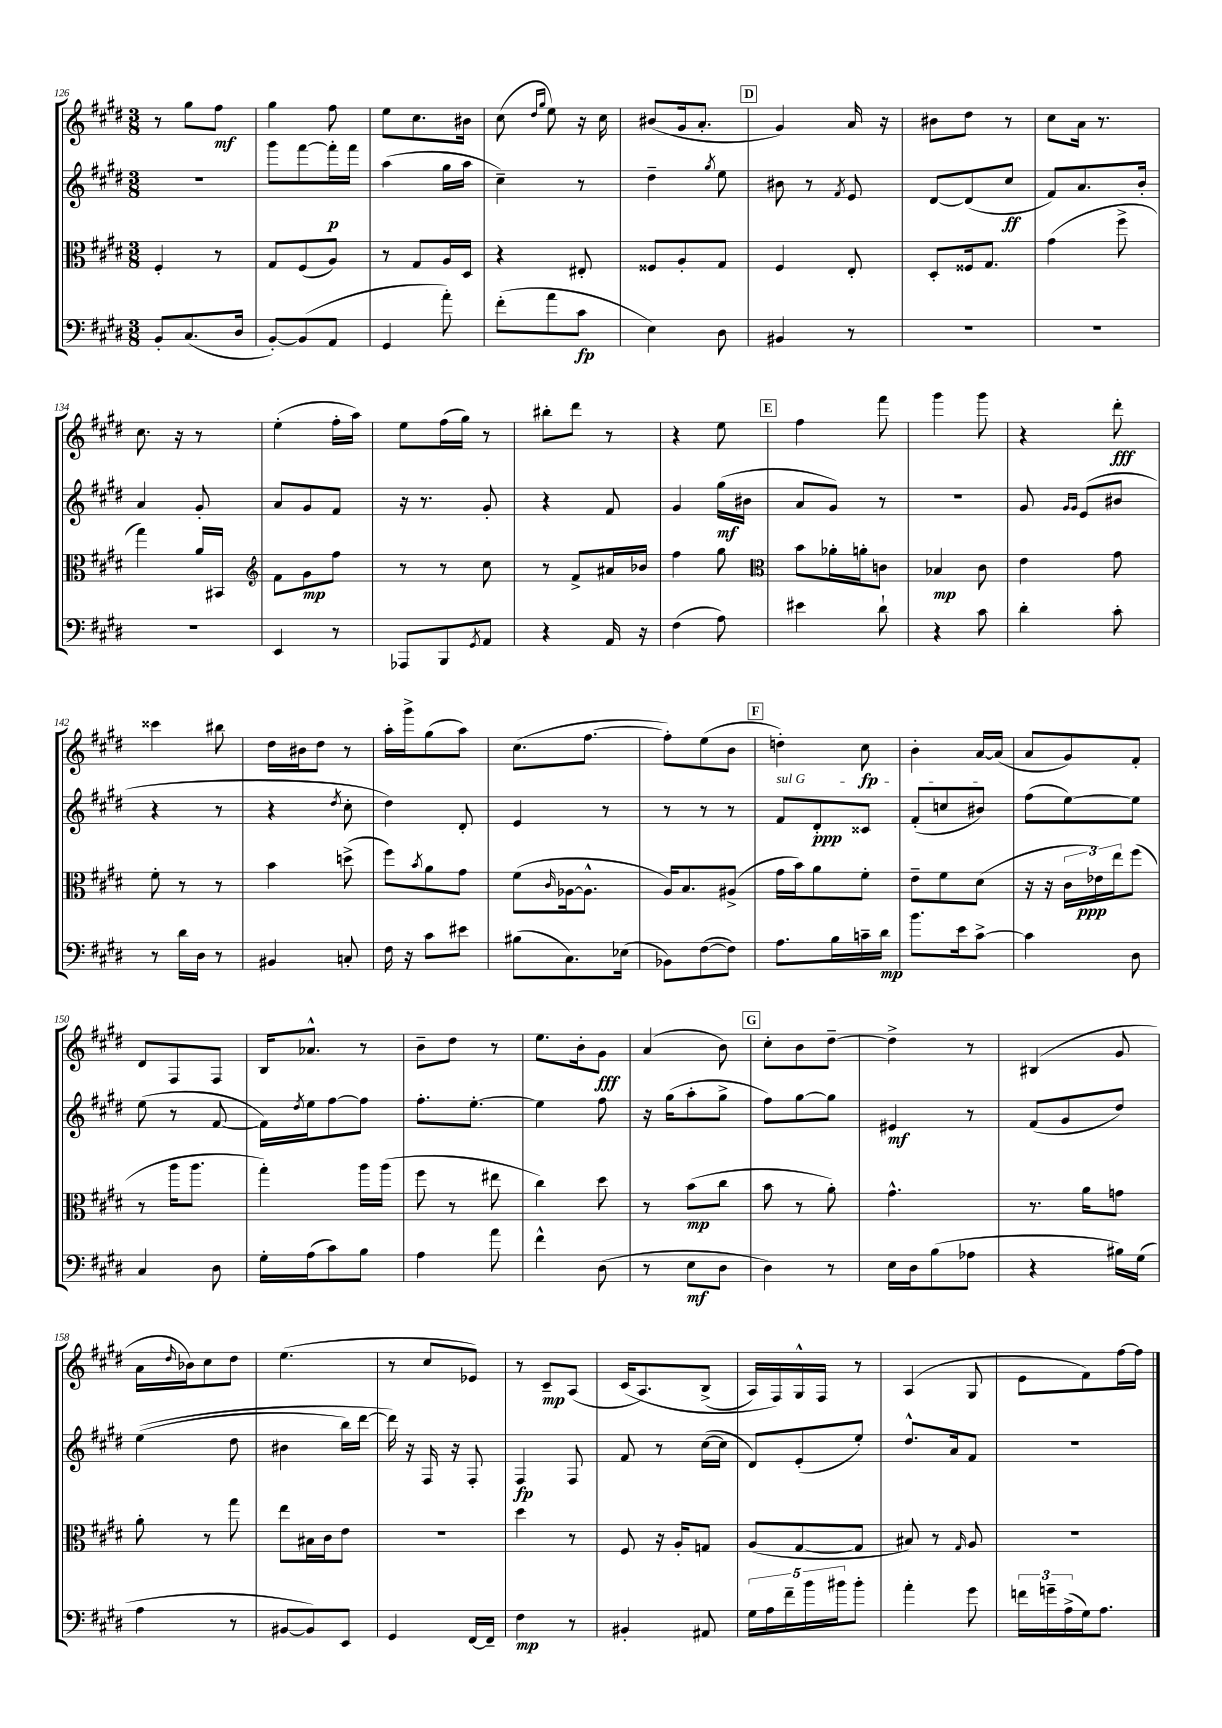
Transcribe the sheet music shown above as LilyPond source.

<<
\new StaffGroup <<
\new Staff = "s0" {
    \clef treble \key e \major \numericTimeSignature \time 3/8
    r8 gis''8 fis''8\mf |
    gis''4 fis''8 |
    e''8 cis''8. bis'16 |
    cis''8( \grace { dis''16 gis''16 } e''8) r16 cis''16 |
    bis'8( gis'16 a'8.-. |
    \mark \markup { \box "D" } gis'4) a'16 r16 |
    bis'8 dis''8 r8 |
    cis''8 a'16 r8. |
    cis''8. r16 r8 |
    e''4-.( fis''16-. a''16) |
    e''8 fis''16( gis''16) r8 |
    bis''8-. dis'''8 r8 |
    r4 e''8 |
    \mark \markup { \box "E" } fis''4 fis'''8 |
    gis'''4 gis'''8 |
    r4 dis'''8-.\fff |
    cisis'''4 bis''8 |
    dis''16 bis'16 dis''8 r8 |
    a''16-. gis'''16-> gis''8( a''8) |
    cis''8.( fis''8.~ |
    fis''8-.) e''8( b'8 |
    \mark \markup { \box "F" } d''4-.) cis''8\fp |
    b'4-. a'16~ a'16( |
    a'8 gis'8) fis'8-. |
    dis'8 fis8 fis8 |
    b16 aes'8.-^ r8 |
    b'8-- dis''8 r8 |
    e''8. b'16-. gis'8\fff |
    a'4( b'8) |
    \mark \markup { \box "G" } cis''8-. b'8 dis''8~-- |
    dis''4-> r8 |
    bis4( gis'8 |
    a'16 \grace { dis''16 } bes'16) cis''8 dis''8 |
    e''4.( |
    r8 cis''8 ees'8) |
    r8 cis'8--\mp a8( |
    cis'16\( a8.) b8->( |
    a16) fis16\) gis16-^ fis16 r8 |
    a4( gis8 |
    e'8 fis'8) fis''16~ fis''16 \bar "|." |
}
\new Staff = "s1" {
    \clef treble \key e \major \numericTimeSignature \time 3/8
    R4. |
    gis'''8 fis'''8~ fis'''16-.\p fis'''16 |
    a''4( gis''16 a''16 |
    cis''4--) r8 |
    dis''4-- \acciaccatura { gis''8 } e''8 |
    \mark \markup { \box "D" } bis'8 r8 \acciaccatura { fis'8 } e'8 |
    dis'8~ dis'8( cis''8\ff |
    fis'8) a'8. b'16-. |
    a'4 gis'8-. |
    a'8 gis'8 fis'8 |
    r16 r8. gis'8-. |
    r4 fis'8 |
    gis'4 gis''16\mf( bis'16 |
    \mark \markup { \box "E" } a'8 gis'8) r8 |
    R4. |
    gis'8 \grace { gis'16 gis'16 } e'8( bis'8 |
    r4 r8 |
    r4 \acciaccatura { dis''8 } cis''8-. |
    dis''4) dis'8-. |
    e'4 r8 |
    r8 r8 r8 |
    \mark \markup { \box "F" } \once \override TextSpanner.bound-details.left.text = \markup { \italic "sul G" } fis'8\startTextSpan dis'8-.\ppp cisis'8 |
    fis'8-.( c''8 bis'8\stopTextSpan) |
    fis''8( e''8~) e''8 |
    e''8( r8 fis'8~ |
    fis'16) \acciaccatura { dis''8 } e''16 fis''8~ fis''8 |
    fis''8.-. e''8.~-. |
    e''4 fis''8 |
    r16 gis''16( a''8-. gis''8-> |
    \mark \markup { \box "G" } fis''8) gis''8~ gis''8 |
    eis'4\mf r8 |
    fis'8( gis'8 dis''8) |
    e''4(\( dis''8 |
    bis'4 b''16) dis'''16~ |
    dis'''16\) r16 fis16 r16 fis8-. |
    fis4\fp fis8 |
    fis'8 r8 cis''16~( cis''16 |
    dis'8) e'8-.( e''8-.) |
    dis''8.-^ a'16 fis'8 |
    R4. \bar "|." |
}
\new Staff = "s2" {
    \clef alto \key e \major \numericTimeSignature \time 3/8
    fis4-. r8 |
    gis8 fis8( a8) |
    r8 gis8 a16 dis16 |
    r4 eis8-. |
    fisis8 a8-. gis8 |
    \mark \markup { \box "D" } fis4 e8-. |
    dis8-. fisis16 gis8. |
    gis'4( fis''8-> |
    gis''4) a'16 bis,16 |
    \clef treble fis'8 gis'8\mp fis''8 |
    r8 r8 cis''8 |
    r8 fis'8-> ais'16 bes'16 |
    fis''4 gis''8 |
    \mark \markup { \box "E" } \clef alto b'8 aes'16-. a'16-. c'8 |
    bes4\mp cis'8 |
    e'4 gis'8 |
    fis'8-. r8 r8 |
    b'4 d''8->( |
    fis''8) \acciaccatura { b'8 } a'8 gis'8 |
    fis'8( \grace { cis'16 } aes16~ aes8.-^ |
    a16) b8. ais8->( |
    \mark \markup { \box "F" } gis'16 b'16) a'8 fis'8-. |
    e'8-- fis'8 dis'8( |
    r16 r16 \tuplet 3/2 { cis'16 ees'16\ppp) e''16 } fis''8( |
    r8 a''16 a''8. |
    gis''4-.) a''16 a''16( |
    fis''8 r8 eis''8 |
    cis''4) dis''8 |
    r8 b'8\mp( cis''8 |
    \mark \markup { \box "G" } b'8 r8 a'8-.) |
    gis'4.-^ |
    r8. a'16 g'8 |
    a'8-. r8 gis''8 |
    e''8 bis16 cis'16 e'8 |
    R4. |
    dis''4 r8 |
    fis8 r16 a16-. g8 |
    a8( gis8~ gis8 |
    bis8) r8 \grace { gis16 } a8 |
    R4. \bar "|." |
}
\new Staff = "s3" {
    \clef bass \key e \major \numericTimeSignature \time 3/8
    b,8-. cis8.( dis16 |
    b,8~-.) b,8( a,8 |
    gis,4 a'8-.) |
    fis'8-.( a'8 cis'8\fp |
    e4) dis8 |
    \mark \markup { \box "D" } bis,4 r8 |
    R4. |
    R4. |
    R4. |
    e,4 r8 |
    aes,,8 b,,8 \acciaccatura { gis,8 } a,8 |
    r4 a,16 r16 |
    fis4( a8) |
    \mark \markup { \box "E" } eis'4 dis'8-! |
    r4 cis'8 |
    dis'4-. cis'8-. |
    r8 dis'16 dis16 r8 |
    bis,4 c8-. |
    fis16 r16 cis'8 eis'8 |
    bis8( cis8.) ees16( |
    bes,8) fis8~( fis8) |
    \mark \markup { \box "F" } a8. b16 c'16-- dis'16\mp |
    b'8. e'16 cis'8~-> |
    cis'4 dis8 |
    cis4 dis8 |
    gis16-. a16( cis'8) b8 |
    a4 a'8 |
    fis'4-^ dis8( |
    r8 e8\mf dis8 |
    \mark \markup { \box "G" } dis4) r8 |
    e16 dis16 b8( aes8 |
    r4 bis16) gis16( |
    a4 r8 |
    bis,8~ bis,8) e,8 |
    gis,4 fis,16~ fis,16-- |
    fis4\mp r8 |
    bis,4-. ais,8 |
    \tuplet 5/4 { gis16 a16 fis'16-- b'16 bis'16 } bis'8-. |
    a'4-. gis'8 |
    \tuplet 3/2 { f'16 g'16-- a16->( } gis16) a8. \bar "|." |
}
>>
>>
\layout { \context { \Score currentBarNumber = #126 } }
